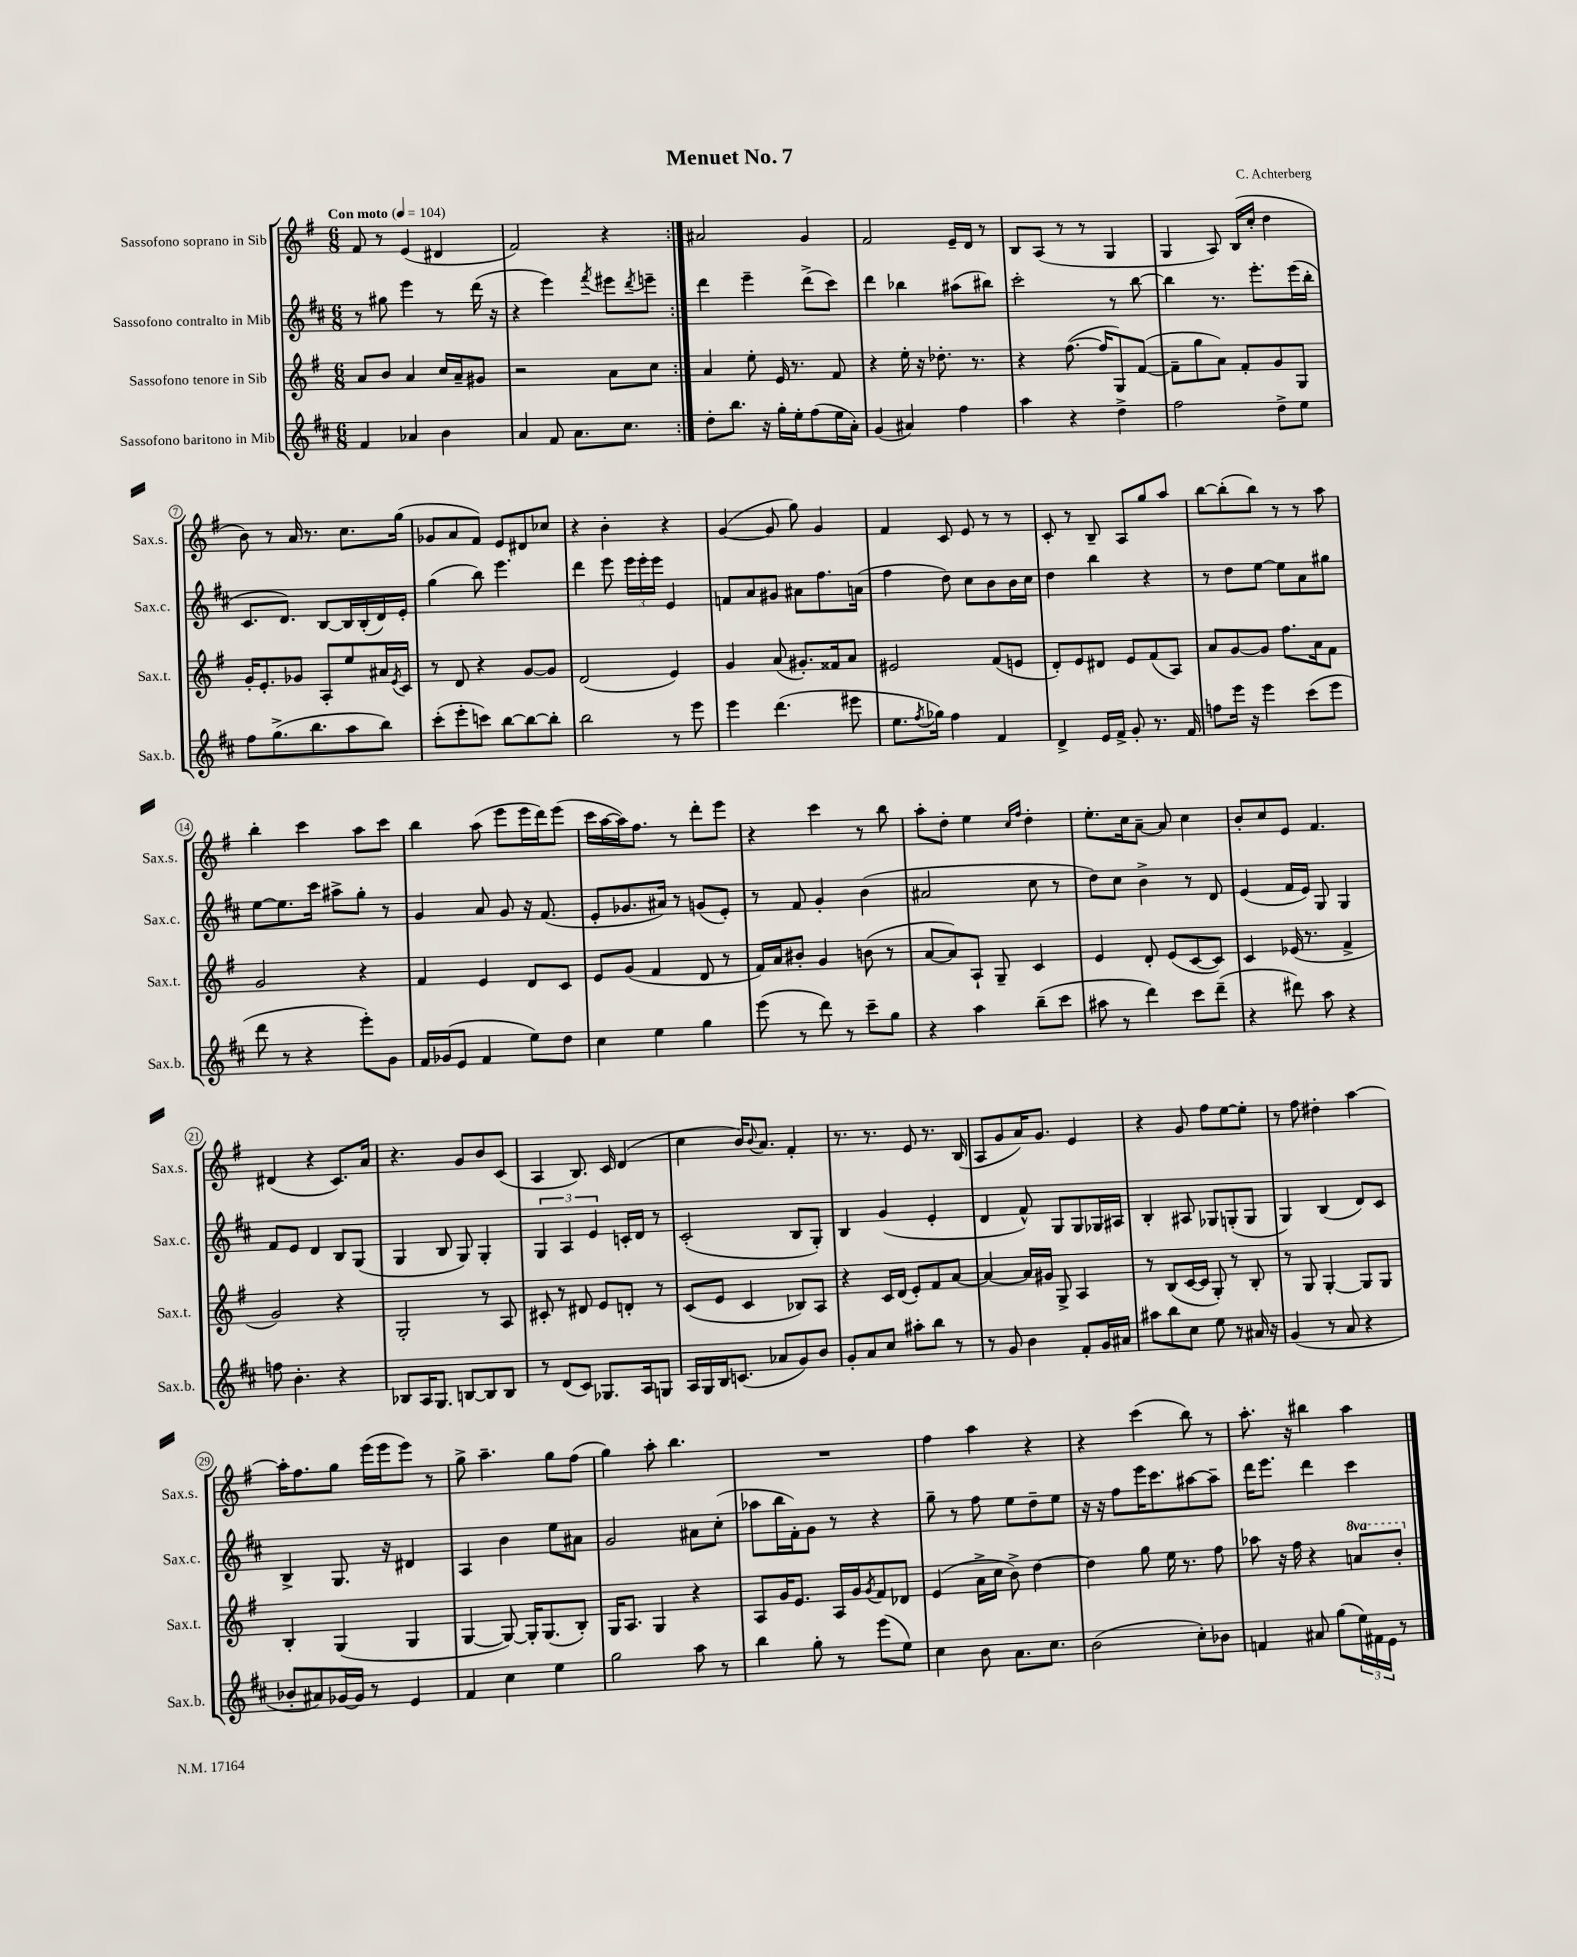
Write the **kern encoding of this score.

**kern	**kern	**kern	**kern
*part4	*part3	*part2	*part1
*staff4	*staff3	*staff2	*staff1
*I"Sassofono baritono in Mib	*I"Sassofono tenore in Sib	*I"Sassofono contralto in Mib	*I"Sassofono soprano in Sib
*I'Sax.b.	*I'Sax.t.	*I'Sax.c.	*I'Sax.s.
*clefG2	*clefG2	*clefG2	*clefG2
*k[f#c#]	*k[f#]	*k[f#c#]	*k[f#]
*M6/8	*M6/8	*M6/8	*M6/8
*MM104	*MM104	*MM104	*MM104
=1	=1	=1	=1
!	!	!	!LO:TX:a:B:t=Con moto
4f#/	8a/L	8r	8f#/
.	8b/J	8gg#X\	8r
4a-X/	4a/	4eee\	(4e/
4b\	16cc/LL	8r	4d#X/
.	16a~/J	.	.
.	8g#X/J	(16ddd\	.
.	.	16r	.
=2	=2	=2	=2
4a/	2r	4r	2f#/)
8f#/	.	4eee\)	.
8.a\L	.	.	.
.	.	8qfff#/	.
.	8a\L	8eee#X\L	4r
8.cc#\J	.	.	.
.	.	8qddd/	.
.	8cc\J	8eeen~\J	.
=3:|!	=3:|!	=3:|!	=3:|!
8dd'\L	4a/	4ddd\	2a#X/
8.bb\J	.	.	.
.	8ee'\	4eee~\	.
16r	.	.	.
16gg'\LL	16e/	.	.
16ee'\J	8.r	.	.
(8ff#\	.	(8ddd^\L	4g/
16ee\L	8f#/	8ccc#\J)	.
16a'\JJ)	.	.	.
=4	=4	=4	=4
(4g/	4r	4ddd\	2f#/
4a#X/)	16ee'\	4bb-X\	.
.	16r	.	.
.	8.dd-X'\	.	.
4ff#\	.	(8aa#X\L	16e~/LL
.	8.r	.	16d/JJ
.	.	8bb#X\J)	8r
=5	=5	=5	=5
4aa\	4r	2ccc#'\	8B/L
.	.	.	(8A/J
4r	([8.ff#\	.	8r
.	.	.	8r
.	16ff#/KL]	.	.
4dd^\	8G/)	8r	4G/
.	([8f#/J	[8bb\	.
=6	=6	=6	=6
2ff#\	8f#~\L]	4bb\]	4G/
.	8gg\	.	.
.	8a\J)	8.r	8A/)
.	8f#'/L	.	(16B/LL
.	.	8.eee'\L	16cc'/JJ
8dd^\L	8g/	.	4dd\
8ee\J	8G/J	(16eee\L	.
.	.	16bb'\JJ	.
!!LO:LB:g=z
=7	=7	=7	=7
8ff#\L	16g'/KL	8.c#/L	8b\)
.	8.e'/	.	.
(8.gg^\	.	.	8r
.	.	8.d/J)	.
.	8g-X/J	.	16a/
8.bb\	.	.	8.r
.	8A'/L	[8B/L	.
8aa\	8ee/	16B/L]	8.cc\L
.	.	(16B'/	.
8bb\J)	16a#X/L	16d/)	.
.	8qe/	.	.
.	16c/JJ	16e'/JJ	(16gg\Jk
=8	=8	=8	=8
(8ccc#'\L	8r	(4gg\	8g-X/L
8eee'\	8d/	.	8a/
8cccn\J)	4r	8bb\)	8f#/J)
[8bb\L	.	4.eee\	8e/L
8bb\_	[8g/L	.	8d#X/
8bb'\J]	8g/J]	.	8cc-X/J
=9	=9	=9	=9
2bb\	(2d/	4ddd\	4r
.	.	8eee\	4b'\
.	.	24eee\LL	.
.	.	24eee'\	.
.	.	24eee\JJ	.
8r	4e/)	4e/	4r
8eee\	.	.	.
=10	=10	=10	=10
4eee\	4g/	8fn/L	([4g/
.	.	8a/	.
(4.ddd\	(8a/	8g#X/J	8g/]
.	8.g#X'/L)	8a#X\L	8gg\)
.	.	8.ff#\	4g/
.	16f##X/k	.	.
8eee#X\	8a/J	.	.
.	.	(16an\Jk	.
=11	=11	=11	=11
8.ee\L	2e#X/	4ff#\	4f#/
8qff#/	.	.	.
16gg-X\Jk)	.	.	.
4ff#\	.	8dd\)	8c/
.	.	8cc#\L	8e/
4f#/	(8f#/L	8b\	8r
.	8en/J	16b\L	8r
.	.	16cc#\JJ	.
=12	=12	=12	=12
4d^/	8d'/L)	4dd\	8c'/
.	8e/	.	8r
16e/LL	8d#X/J	4bb\	8B~/
16f#^/JJ	.	.	.
8g'/	8e/L	.	8A/L
8.r	(8f#/	4r	8gg/
.	8A/J)	.	8aa/J
16f#/	.	.	.
=13	=13	=13	=13
8ffn\L	8a/L	8r	[8bb\L
16eee\Jk	[8g/	8dd\L	(8bb'\]
16r	.	.	.
4eee\	8g/J]	[8ee\J	8bb\J)
.	8.ff#\L	8ee\L]	8r
(8ccc#\L	.	8a\	8r
.	16a\k	.	.
8eee\J	8f#\J	8gg#X\J	8aa\
!!LO:LB:g=z
=14	=14	=14	=14
8ddd\	2g/	[8ee\L	4bb'\
8r	.	8.ee\]	.
4r	.	.	4ccc\
.	.	16ccc#\Jk	.
.	.	8aa#X^\L	.
8eee'\L)	4r	8gg'\J	8aa\L
8g\J	.	8r	8ccc\J
=15	=15	=15	=15
16f#/LL	4f#/	4g/	4bb\
(16g-X/J	.	.	.
8e/J	.	.	.
4f#/	4e/	8a/	(8aa\
.	.	8g/	8eee\L
8ee\L)	8d/L	16r	16eee\L
.	.	(8.f#/	16ddd\J)
8dd\J	8c/J	.	(8eee\J
=16	=16	=16	=16
4cc#\	8e/L	8e'/L	16ccc\LL
.	.	.	[16aa\
.	(8g/J	8.g-X/	16aa\J])
.	.	.	8.ff#\J
4ee\	4f#/	.	.
.	.	16a#X/Jk)	.
.	.	8r	8r
4gg\	8d/	(8gn/L	8ddd'\L
.	8r	8e'/J)	8eee\J
=17	=17	=17	=17
(8eee\	16f#/LL)	8r	4r
.	16a/J	.	.
8r	8b#X'/J	8f#/	.
8ddd\)	4g/	4g'/	4ccc\
8r	.	.	.
8ccc#~\L	(8bn\	(4b\	8r
8gg\J	8r	.	8bb\
=18	=18	=18	=18
4r	[8a/L	2a#X/	8aa'\L
.	8a/])	.	8dd'\J
4aa\	8A`/J	.	4ee\
.	8G~/	.	.
.	.	.	16qqcc/LL
.	.	.	16qqff#/JJ
(8bb~\L	4c/	8cc#\	4dd'\
8ccc#\J	.	8r	.
=19	=19	=19	=19
8aa#X\	4e/	8dd\L)	8.ee'\L
8r	.	8cc#\J	.
.	.	.	16cc\k
4ddd\)	8d'/	4b^\	[8a~\J
.	(8e/L	.	8a/]
8ccc#\L	[8c/	8r	4cc\
(8ddd~\J	8c/J])	8d/	.
=20	=20	=20	=20
4r	4c/	(4e/	8b'/L
.	.	.	8cc/
8ddd#X\)	(16e-X/	16f#/LL	8e/J
.	8.r	16e/JJ)	.
8aa\	.	8G/	4.f#/
4r	4f#^/	4G/	.
!!LO:LB:g=z
=21	=21	=21	=21
8ffn\	2g/)	8f#/L	(4d#X/
4.b'\	.	8e/J	.
.	.	4d/	4r
4r	4r	8B/L	8.c/L)
.	.	(8G/J	.
.	.	.	16a/Jk
=22	=22	=22	=22
8B-X/L	2G'/	4G/	4.r
16A/K	.	.	.
8.G/J	.	.	.
.	.	8B/	.
[8Bn/L	.	8G/)	8g/L
8B/]	8r	4G'/	8b/
8B/J	8A/	.	(8c/J
=23	=23	=23	=23
8r	8c#X'/	6G/	4A/
(8d/L	8r	.	.
.	.	6A/	.
8c#/J)	8d#X/	.	8.B/)
.	.	6e/	.
8.G-X/L	8e/L	.	.
.	.	.	16c/
.	8dn'/J	16cn'/LL	(4d/
16A/k	.	16d/JJ	.
8Gn/J	8r	8r	.
=24	=24	=24	=24
16A/LL	(8c/L	(2c#'/	4cc\
16G/	.	.	.
16B/J	8e/J	.	.
(8.cn/J	.	.	.
.	4c/	.	16b/KL)
.	.	.	8qqb/
.	.	.	8.a/J
8a-X/L	.	.	.
8g/)	8B-X/L)	8B/L	4f#'/
8b/J	8A/J	8G'/J)	.
=25	=25	=25	=25
8g'/L	4r	4B/	8.r
8a/	.	.	.
.	.	.	8.r
8cc#/J	16c/LL	(4g/	.
.	(16d/JJ	.	.
8aa#X'\L	8e'/L)	.	8e/
8bb\J	8f#/	4e'/	8.r
8r	[8a/J	.	.
.	.	.	(16B/
=26	=26	=26	=26
8r	4a/_	4d/	8A/L
8g/	.	.	8g/
4b\	16a/LL]	8f#^^/)	16a/K)
.	16g#X/JJ	.	8.g/J
.	8G^/	8G/L	.
8f#'/L	4A/	8G/	4e/
16g/L	.	16G-X/L	.
16a#X/JJ	.	16A#X/JJ	.
=27	=27	=27	=27
8aa#X\L	8r	4B'/	4r
8bb\	(8B/L	.	.
8cc#\J	[16c/L	8A#X/	8g/
.	16c/JJ]	.	.
8ee\	8G'/)	8G-X/L	8ff#\L
8r	8r	(8Gn'/	[8ee\
16a#X/	8B'/	8G/J	8ee'\J]
16r	.	.	.
=28	=28	=28	=28
(4g/	8r	4G/)	8r
.	8G/	.	8ff#\
8r	[4G'/	(4B/	4dd#X'\
8a/	.	.	.
4r	8G/L]	8d/L)	[4aa\
.	8G/J	8c#/J	.
!!LO:LB:g=z
=29	=29	=29	=29
8b-X'/L	4B'/	4B^/	16aa'\KL]
.	.	.	8.ff#\
8a#X/)	.	.	.
[16g-X/L	(4G/	8.G/	8gg\J
16g-/JJ]	.	.	.
8r	.	.	(16eee\LL
.	.	16r	16eee\J
4e/	4G/	4d#X/	8eee\J)
.	.	.	8r
=30	=30	=30	=30
4f#/	[4G/	4A/	8gg^\
.	.	.	4.aa~\
4cc#\	8G/_)	4b\	.
.	16G'/KL]	.	.
.	(8.G/	.	.
4ee\	.	8ee\L	8gg\L
.	8B'/J)	8a#X\J	(8ff#\J
=31	=31	=31	=31
2gg\	16G/KL	2g/	4gg\)
.	8.A/J	.	.
.	4G/	.	8aa'\
.	.	.	4.bb\
8aa\	4r	8a#X\L	.
8r	.	(8cc#'\J	.
=32	=32	=32	=32
4bb\	8A/L	8aa-X\L	2.r
.	16g/K	16bb\L	.
.	8.e/J	16f#'\J)	.
8gg'\	.	8g\J	.
8r	16A/LL	8r	.
.	16g/J	.	.
.	8qg/	.	.
(8eee\L	8f#/	4r	.
8ee\J)	8d-X/J	.	.
=33	=33	=33	=33
4cc#\	(4e/	8gg~\	4ff#\
.	.	8r	.
8b\	16a^\LL	8ff#\	4aa\
.	16cc\JJ	.	.
8.a\L	8b^\)	8ee\L	.
.	[4dd\	8dd~\	4r
8.cc#\J	.	.	.
.	.	8ee\J	.
=34	=34	=34	=34
(2b\	4dd\]	16r	4r
.	.	16r	.
.	.	8ff#\L	.
.	8gg\	16eee\K	(4ccc\
.	.	8.ccc#\	.
.	16ee\	.	.
.	8.r	.	.
8cc#'\L)	.	[8aa#X\	8bb\)
8b-X\J	8ff#\	8aa#~\J]	8r
=35	=35	=35	=35
4fn/	8aa-X\	16ddd\KL	8.aa'\
.	.	8.eee\J	.
.	16r	.	.
.	16ff#\	.	16r
8a#X/	4r	4ddd\	4bb#X\
(8gg\L	.	.	.
*	*8va	*	*
24ee\L)	8aan/L	4ccc#\	4aa\
24f#X\	.	.	.
24e\JJ	.	.	.
8r	8bb'/J	.	.
*	*X8va	*	*
==	==	==	==
*-	*-	*-	*-
